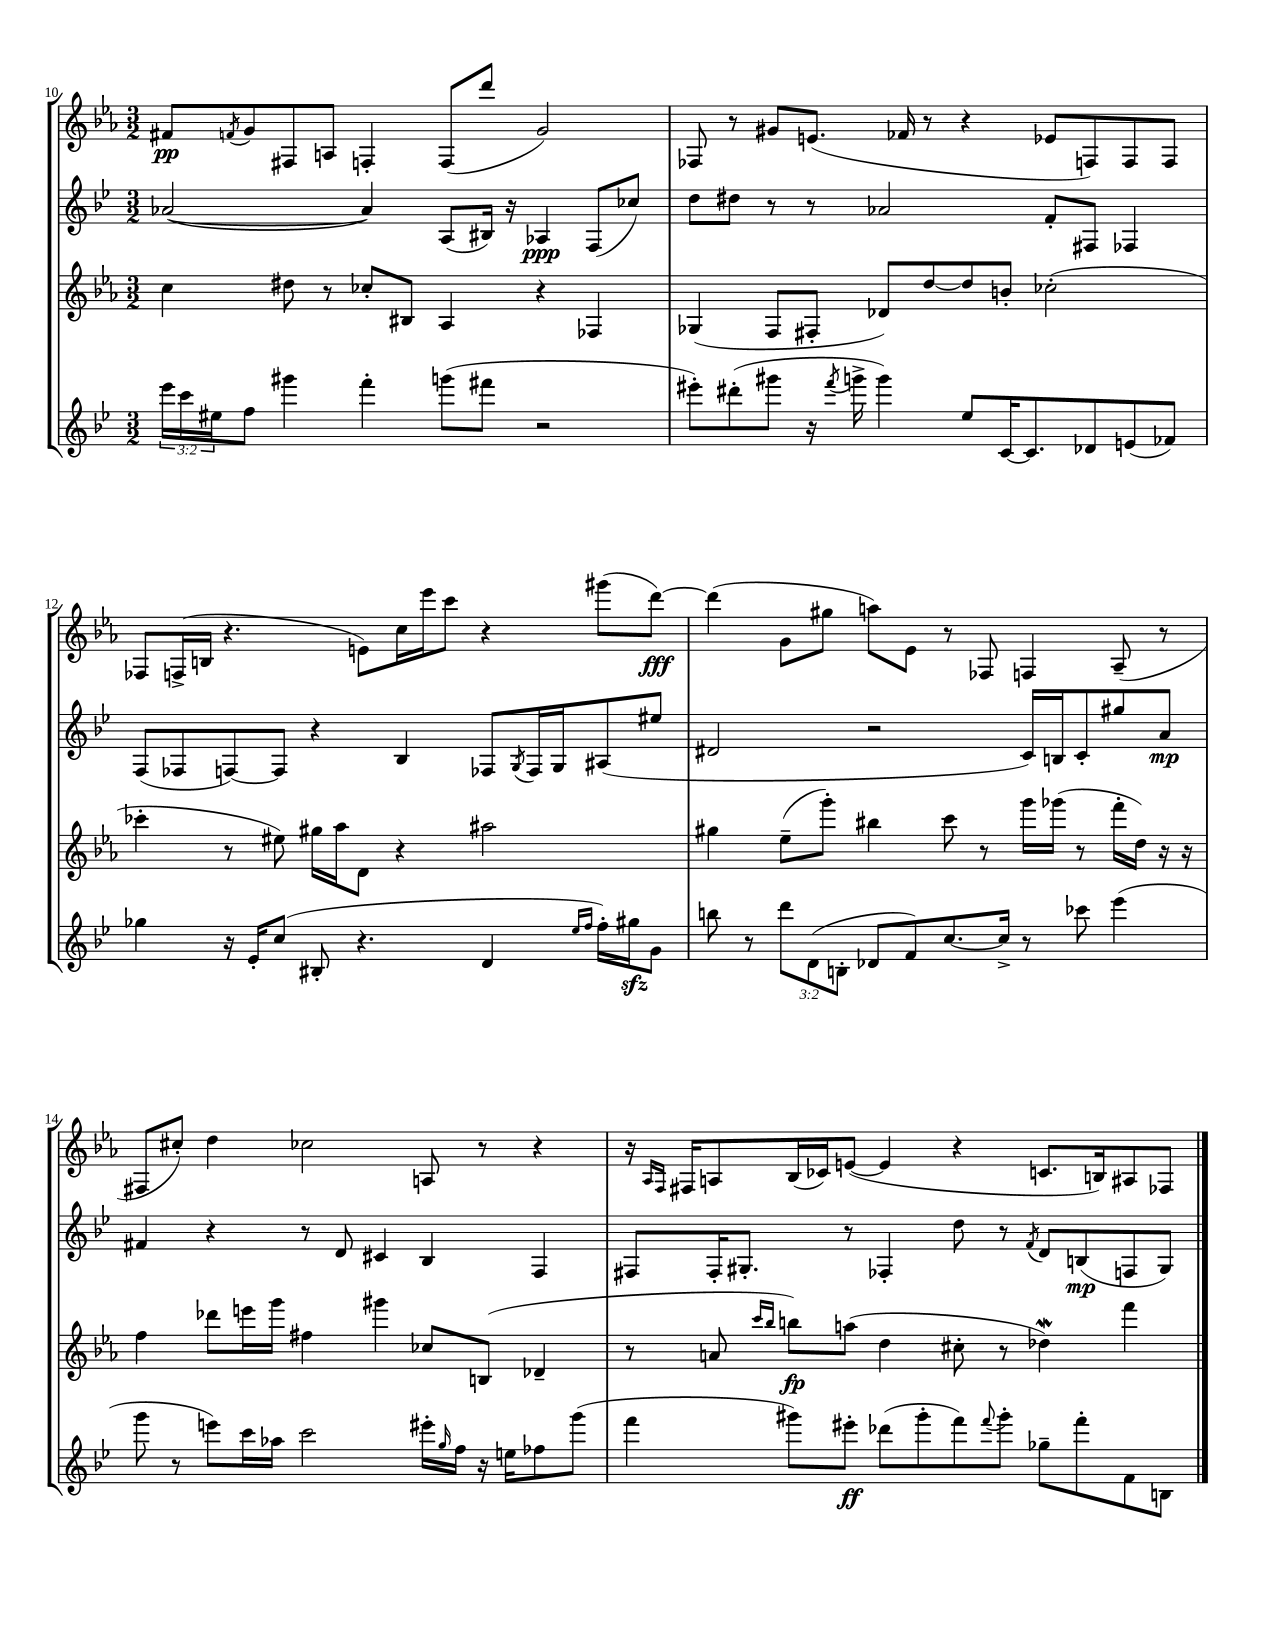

**kern	**dynam	**kern	**dynam	**kern	**dynam	**kern	**dynam
*part4	*part4	*part3	*part3	*part2	*part2	*part1	*part1
*staff4	*staff4	*staff3	*staff3	*staff2	*staff2	*staff1	*staff1
*clefG2	*	*clefG2	*	*clefG2	*	*clefG2	*
*k[b-e-]	*	*k[b-e-a-]	*	*k[b-e-]	*	*k[b-e-a-]	*
*M3/2	*	*M3/2	*	*M3/2	*	*M3/2	*
=10	=10	=10	=10	=10	=10	=10	=10
24eee-\LL	.	4cc\	.	([2a-X/	.	8f#X/L	pp
24ccc\	.	.	.	.	.	.	.
24ee#X\J	.	.	.	.	.	.	.
.	.	.	.	.	.	8qfn/	.
8ff\J	.	.	.	.	.	8g/	.
4ggg#X\	.	8dd#X\	.	.	.	8F#X/	.
.	.	8r	.	.	.	8An/J	.
4fff'\	.	8cc-X'/L	.	4a-/])	.	4Fn'/	.
.	.	8B#X/J	.	.	.	.	.
(8gggn\L	.	4A-/	.	(8A/L	.	(8F/L	.
8fff#X\J	.	.	.	16B#X/Jk)	.	8ddd/J	.
.	.	.	.	16r	.	.	.
2r	.	4r	.	4A-X/	ppp	2g/)	.
.	.	4F-X/	.	(8F/L	.	.	.
.	.	.	.	8cc-X/J)	.	.	.
=11	=11	=11	=11	=11	=11	=11	=11
8eee#X'\L)	.	(4G-X/	.	8dd\L	.	8F-X/	.
(8ddd#X'\	.	.	.	8dd#X\J	.	8r	.
8ggg#X\J	.	8F/L	.	8r	.	8g#X/L	.
16r	.	8F#X'/J	.	8r	.	(8.en/J	.
8qfff/	.	.	.	.	.	.	.
16gggn^\	.	.	.	.	.	.	.
4ggg\)	.	8d-X/L)	.	2a-X/	.	.	.
.	.	.	.	.	.	16f-X/	.
.	.	[8dd/	.	.	.	8r	.
8ee-/L	.	8dd/]	.	.	.	4r	.
[16c/K	.	8bn'/J	.	.	.	.	.
8.c/]	.	.	.	.	.	.	.
.	.	(2cc-X'\	.	8f'/L	.	8e-X/L	.
8d-X/	.	.	.	8F#X/J	.	8Fn/)	.
(8en/	.	.	.	4F-X/	.	8F/	.
8f-X/J)	.	.	.	.	.	8F/J	.
!!LO:LB:g=z
=12	=12	=12	=12	=12	=12	=12	=12
4gg-X\	.	4ccc-X'\	.	(8F/L	.	8F-X/L	.
.	.	.	.	8F-X/	.	(16Fn^/L	.
.	.	.	.	.	.	16Bn/JJ	.
16r	.	8r	.	[8Fn/)	.	4.r	.
16e-'/KL	.	.	.	.	.	.	.
(8cc/J	.	8ee#X\)	.	8F/J]	.	.	.
8B#X'/	.	16gg#X\LL	.	4r	.	.	.
.	.	16aa-\J	.	.	.	.	.
4.r	.	8d\J	.	.	.	8en\L)	.
.	.	4r	.	4B-/	.	16cc\L	.
.	.	.	.	.	.	16eee-\J	.
.	.	.	.	.	.	8ccc\J	.
4d/	.	2aa#X\	.	8F-X/L	.	4r	.
.	.	.	.	8qG/	.	.	.
.	.	.	.	16F-/L	.	.	.
.	.	.	.	16G/J	.	.	.
16qqee-/LL	.	.	.	.	.	.	.
16qqff/JJ	.	.	.	.	.	.	.
16ff'\LL)	.	.	.	(8A#X/	.	(8ggg#X\L	.
16gg#Xzz\J	.	.	.	.	.	.	.
8g\J	.	.	.	8ee#X/J	.	[8ddd\J)	fff
=13	=13	=13	=13	=13	=13	=13	=13
8bbn\	.	4gg#X\	.	2d#X/	.	(4ddd\]	.
8r	.	.	.	.	.	.	.
12ddd\L	.	(8ee-~\L	.	.	.	8g\L	.
(12d\	.	.	.	.	.	.	.
.	.	8ggg'\J)	.	.	.	8gg#X\J	.
12Bn'\J	.	.	.	.	.	.	.
8d-X/L	.	4bb#X\	.	2r	.	8aan\L)	.
8f/)	.	.	.	.	.	8e-\J	.
[8.cc/	.	8ccc\	.	.	.	8r	.
.	.	8r	.	.	.	8F-X/	.
16cc^/Jk]	.	.	.	.	.	.	.
8r	.	16ggg\LL	.	16c/LL)	.	4Fn/	.
.	.	(16ggg-X\JJ	.	16Bn/J	.	.	.
8ccc-X\	.	8r	.	8c'/	.	.	.
(4eee-\	.	16fff'\LL	.	8gg#X/	.	(8A-~/	.
.	.	16dd\JJ)	.	.	.	.	.
.	.	16r	.	8a/J	mp	8r	.
.	.	16r	.	.	.	.	.
!!LO:LB:g=z
=14	=14	=14	=14	=14	=14	=14	=14
8ggg\	.	4ff\	.	4f#X/	.	8F#X/L	.
8r	.	.	.	.	.	8cc#X'/J)	.
8eeen\L)	.	8ddd-X\L	.	4r	.	4dd\	.
16ccc\L	.	16eeen\L	.	.	.	.	.
16aa-X\JJ	.	16ggg\JJ	.	.	.	.	.
2ccc\	.	4ff#X\	.	8r	.	2cc-X\	.
.	.	.	.	8d/	.	.	.
.	.	4ggg#X\	.	4c#X/	.	.	.
16eee#X'\LL	.	8cc-X/L	.	4B-/	.	8An/	.
16qqgg/	.	.	.	.	.	.	.
16ff\JJ	.	.	.	.	.	.	.
16r	.	(8Bn/J	.	.	.	8r	.
16een\KL	.	.	.	.	.	.	.
8ff-X\	.	4d-X~/	.	4F/	.	4r	.
(8ggg\J	.	.	.	.	.	.	.
=15	=15	=15	=15	=15	=15	=15	=15
4fff\	.	8r	.	8F#X/L	.	16r	.
.	.	.	.	.	.	16qqA-/LL	.
.	.	.	.	.	.	16qqF/JJ	.
.	.	.	.	.	.	16F#X/KL	.
.	.	8an/	.	16F#'/K	.	8An/	.
.	.	.	.	8.G#X'/J	.	.	.
.	.	16qqccc/LL	.	.	.	.	.
.	.	16qqbb-/JJ	.	.	.	.	.
8ggg#X\L)	.	8bbn\L)	fp	.	.	(16B-/L	.
.	.	.	.	.	.	16c-X/J)	.
8eee#X'\J	ff	(8aan\J	.	8r	.	([8en/J	.
(8ddd-X\L	.	4dd\	.	4F-X'/	.	4e/]	.
8ggg#'\	.	.	.	.	.	.	.
8fff\)	.	8cc#X'\	.	8dd\	.	4r	.
8qqfff/	.	.	.	.	.	.	.
8ggg#'\J	.	8r	.	8r	.	.	.
.	.	.	.	8qf/	.	.	.
8gg-X~\L	.	4dd-Xw\)	.	8d/L	.	8.cn/L	.
8fff'\	.	.	.	(8Bn/	mp	.	.
.	.	.	.	.	.	16Bn/k)	.
8f\	.	4fff\	.	8Fn/	.	8A#X/	.
8Bn\J	.	.	.	8G#/J)	.	8F-X/J	.
==	==	==	==	==	==	==	==
*-	*-	*-	*-	*-	*-	*-	*-
